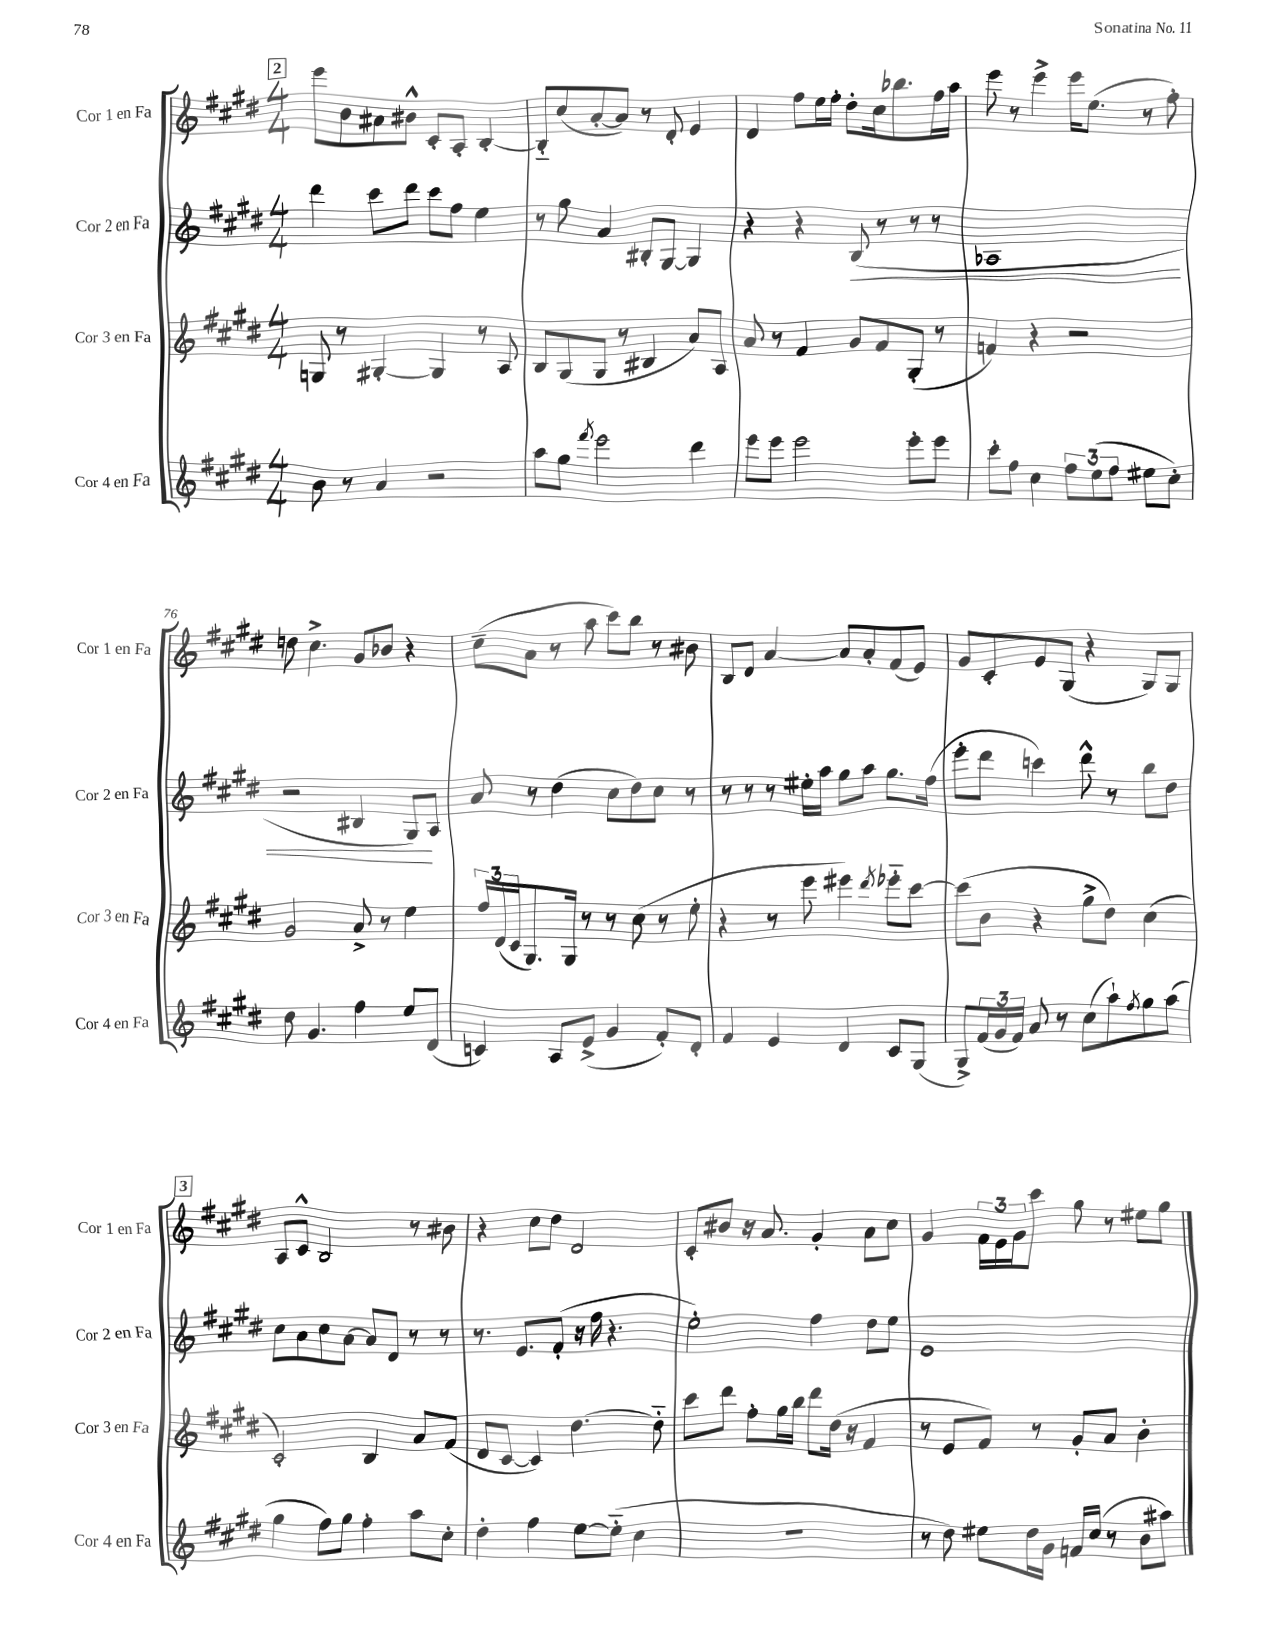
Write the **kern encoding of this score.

**kern	**kern	**kern	**dynam	**kern
*part4	*part3	*part2	*part2	*part1
*staff4	*staff3	*staff2	*staff2	*staff1
*I"Cor 4 en Fa	*I"Cor 3 en Fa	*I"Cor 2 en Fa	*	*I"Cor 1 en Fa
*I'Cor 4 en Fa	*I'Cor 3 en Fa	*I'Cor 2 en Fa	*	*I'Cor 1 en Fa
*clefG2	*clefG2	*clefG2	*	*clefG2
*k[f#c#g#d#]	*k[f#c#g#d#]	*k[f#c#g#d#]	*	*k[f#c#g#d#]
*M4/4	*M4/4	*M4/4	*	*M4/4
!!LO:REH:place=s1:t=2
=72	=72	=72	=72	=72
8b\	8Gn/	4ddd#\	.	8eee\L
8r	8r	.	.	8b\
4a/	[4G#X'/	8ccc#\L	.	8a#X\
.	.	8ddd#\J	.	8b#X^^\J
2r	4G#/]	8ccc#\L	.	8c#'/L
.	.	8ff#\J	.	8A'/J
.	8r	4ee\	.	[4B'/
.	8A/	.	.	.
=73	=73	=73	=73	=73
8aa\L	8B/L	8r	.	8B/L]
8gg#\J	(8G#/	8gg#\	.	(8cc#/
8qfff#/	.	.	.	.
2eee\	8G#/J	4a/	.	[8a'/
.	8r	.	.	8a/J])
.	4B#X/	8B#X'/L	.	8r
.	.	[8G#/J	.	8d#'/
4ddd#\	8a/L)	4G#/]	.	4e/
.	8A/J	.	.	.
=74	=74	=74	=74	=74
8eee\L	8a/	4r	.	4d#/
8eee\J	8r	.	.	.
2eee\	4f#/	4r	.	8ff#\L
.	.	.	.	16ee\L
.	.	.	.	16ff#'\JJ
!	!	!	!LO:HP:b	!
.	8g#/L	(8B/	<	8dd#'\L
.	8f#/	8r	.	16cc#\k
.	.	.	.	8.bb-X\
8eee'\L	(8G#'/J	8r	.	.
8eee\J	8r	8r	.	16ff#\L
.	.	.	.	16aa\JJ
=75	=75	=75	=75	=75
8ccc#'\L	4fn/)	1A-X	.	8eee\
8ff#\J	.	.	.	8r
4cc#\	4r	.	.	4eee^\
12ff#\L	2r	.	.	16eee\KL
.	.	.	.	(8.ee\J
(12ee\	.	.	.	.
12ff#\J	.	.	.	.
8ee#X\L	.	.	.	8r
8cc#'\J)	.	.	.	8ff#'\)
!!LO:LB:g=z
=76	=76	=76	=76	=76
8dd#\	2g#/	2r	.	8ddn\
4.g#/	.	.	.	4.cc#^\
4ff#\	8a^/	4B#X/	.	8g#/L
.	8r	.	.	8b-X/J
8ee/L	4ee\	8G#/L)	.	4r
(8d#/J	.	8A/J	[	.
=77	=77	=77	=77	=77
4cn/)	24ff#/LL	8a/	.	(8cc#~\L
.	(24d#/	.	.	.
.	24c#/J	.	.	.
.	8.G#/)	8r	.	8a\J
8A/L	.	(4dd#\	.	8r
.	16G#/Jk	.	.	.
(8e^/J	8r	.	.	8aa\
4g#/	8r	8cc#\L	.	8ccc#\L)
.	(8cc#\	8dd#\)	.	8bb\J
8f#'/L)	8r	8cc#\J	.	8r
8d#'/J	8ee'\	8r	.	8b#X\
=78	=78	=78	=78	=78
4f#/	4r	8r	.	8B/L
.	.	8r	.	8d#/J
4e/	8r	8r	.	[4a/
.	8eee\	16ee#X'\LL	.	.
.	.	16aa\JJ	.	.
4d#/	4eee#X\)	8gg#\L	.	8a/L]
.	.	8aa\J	.	8a'/
.	8qddd#/	.	.	.
8c#/L	8eee-X\L	8.gg#\L	.	(8f#/
(8G#/J	[8ccc#\J	.	.	8e/J)
.	.	(16ff#\Jk	.	.
=79	=79	=79	=79	=79
8G#^/L)	(8ccc#\L]	8eee'\L	.	8g#/L
(24f#/L	8b\J	8ddd#\J	.	8c#'/
24g#/	.	.	.	.
24f#/JJ)	.	.	.	.
8a/	4r	4cccn\)	.	8e/
8r	.	.	.	(8G#/J
(8cc#\L	8gg#^\L	8ddd#^^\	.	4r
8aa`\)	8dd#\J)	8r	.	.
8qff#/	.	.	.	.
8gg#\	(4cc#\	8bb\L	.	8G#/L)
(8aa\J	.	8dd#\J	.	8G#/J
!!LO:LB:g=z
!!LO:REH:place=s1:t=3
=80	=80	=80	=80	=80
4gg#\	2c#'/)	8cc#\L	.	8A/L
.	.	8a\	.	8c#^^/J
8ff#\L)	.	8cc#\	.	2B/
8gg#\J	.	[8a\J	.	.
4ff#'\	4B/	8a/L]	.	.
.	.	8d#/J	.	.
8aa\L	8a/L	8r	.	8r
8cc#'\J	(8f#/J	8r	.	8b#X\
=81	=81	=81	=81	=81
4dd#'\	8d#/L	8.r	.	4r
.	[8c#/J	.	.	.
.	.	8.e/L	.	.
4ff#\	4c#/])	.	.	8cc#\L
.	.	(8f#'/J	.	8dd#\J
[8ee\L	[4.dd#\	16r	.	2d#/
.	.	16ff#\	.	.
(8ee\J]	.	4.r	.	.
4cc#\	.	.	.	.
.	8dd#\]	.	.	.
=82	=82	=82	=82	=82
1r	8ccc#\L	2ee'\)	.	8c#'/L
.	8ddd#\J	.	.	8b#X/J
.	8ff#'\L	.	.	16r
.	.	.	.	8.a/
.	16gg#\L	.	.	.
.	16bb\JJ	.	.	.
.	8ddd#\L	4ff#\	.	4g#'/
.	(16dd#\Jk	.	.	.
.	16r	.	.	.
.	4f#/	8dd#\L	.	8a\L
.	.	8ee\J	.	8cc#\J
=83	=83	=83	=83	=83
8r	8r	1e	.	4g#/
8dd#\)	8e/L	.	.	.
8ee#X\L	8f#/J)	.	.	24f#\LL
.	.	.	.	24e\
.	.	.	.	24g#\J
16dd#\L	8r	.	.	8ccc#\J
16g#\JJ	.	.	.	.
16fn/LL	8g#'/L	.	.	8gg#\
(16cc#/JJ	.	.	.	.
8r	8a/J	.	.	8r
8b\L	4b'\	.	.	8ee#X\L
8aa#X\J)	.	.	.	8gg#\J
==	==	==	==	==
*-	*-	*-	*-	*-
